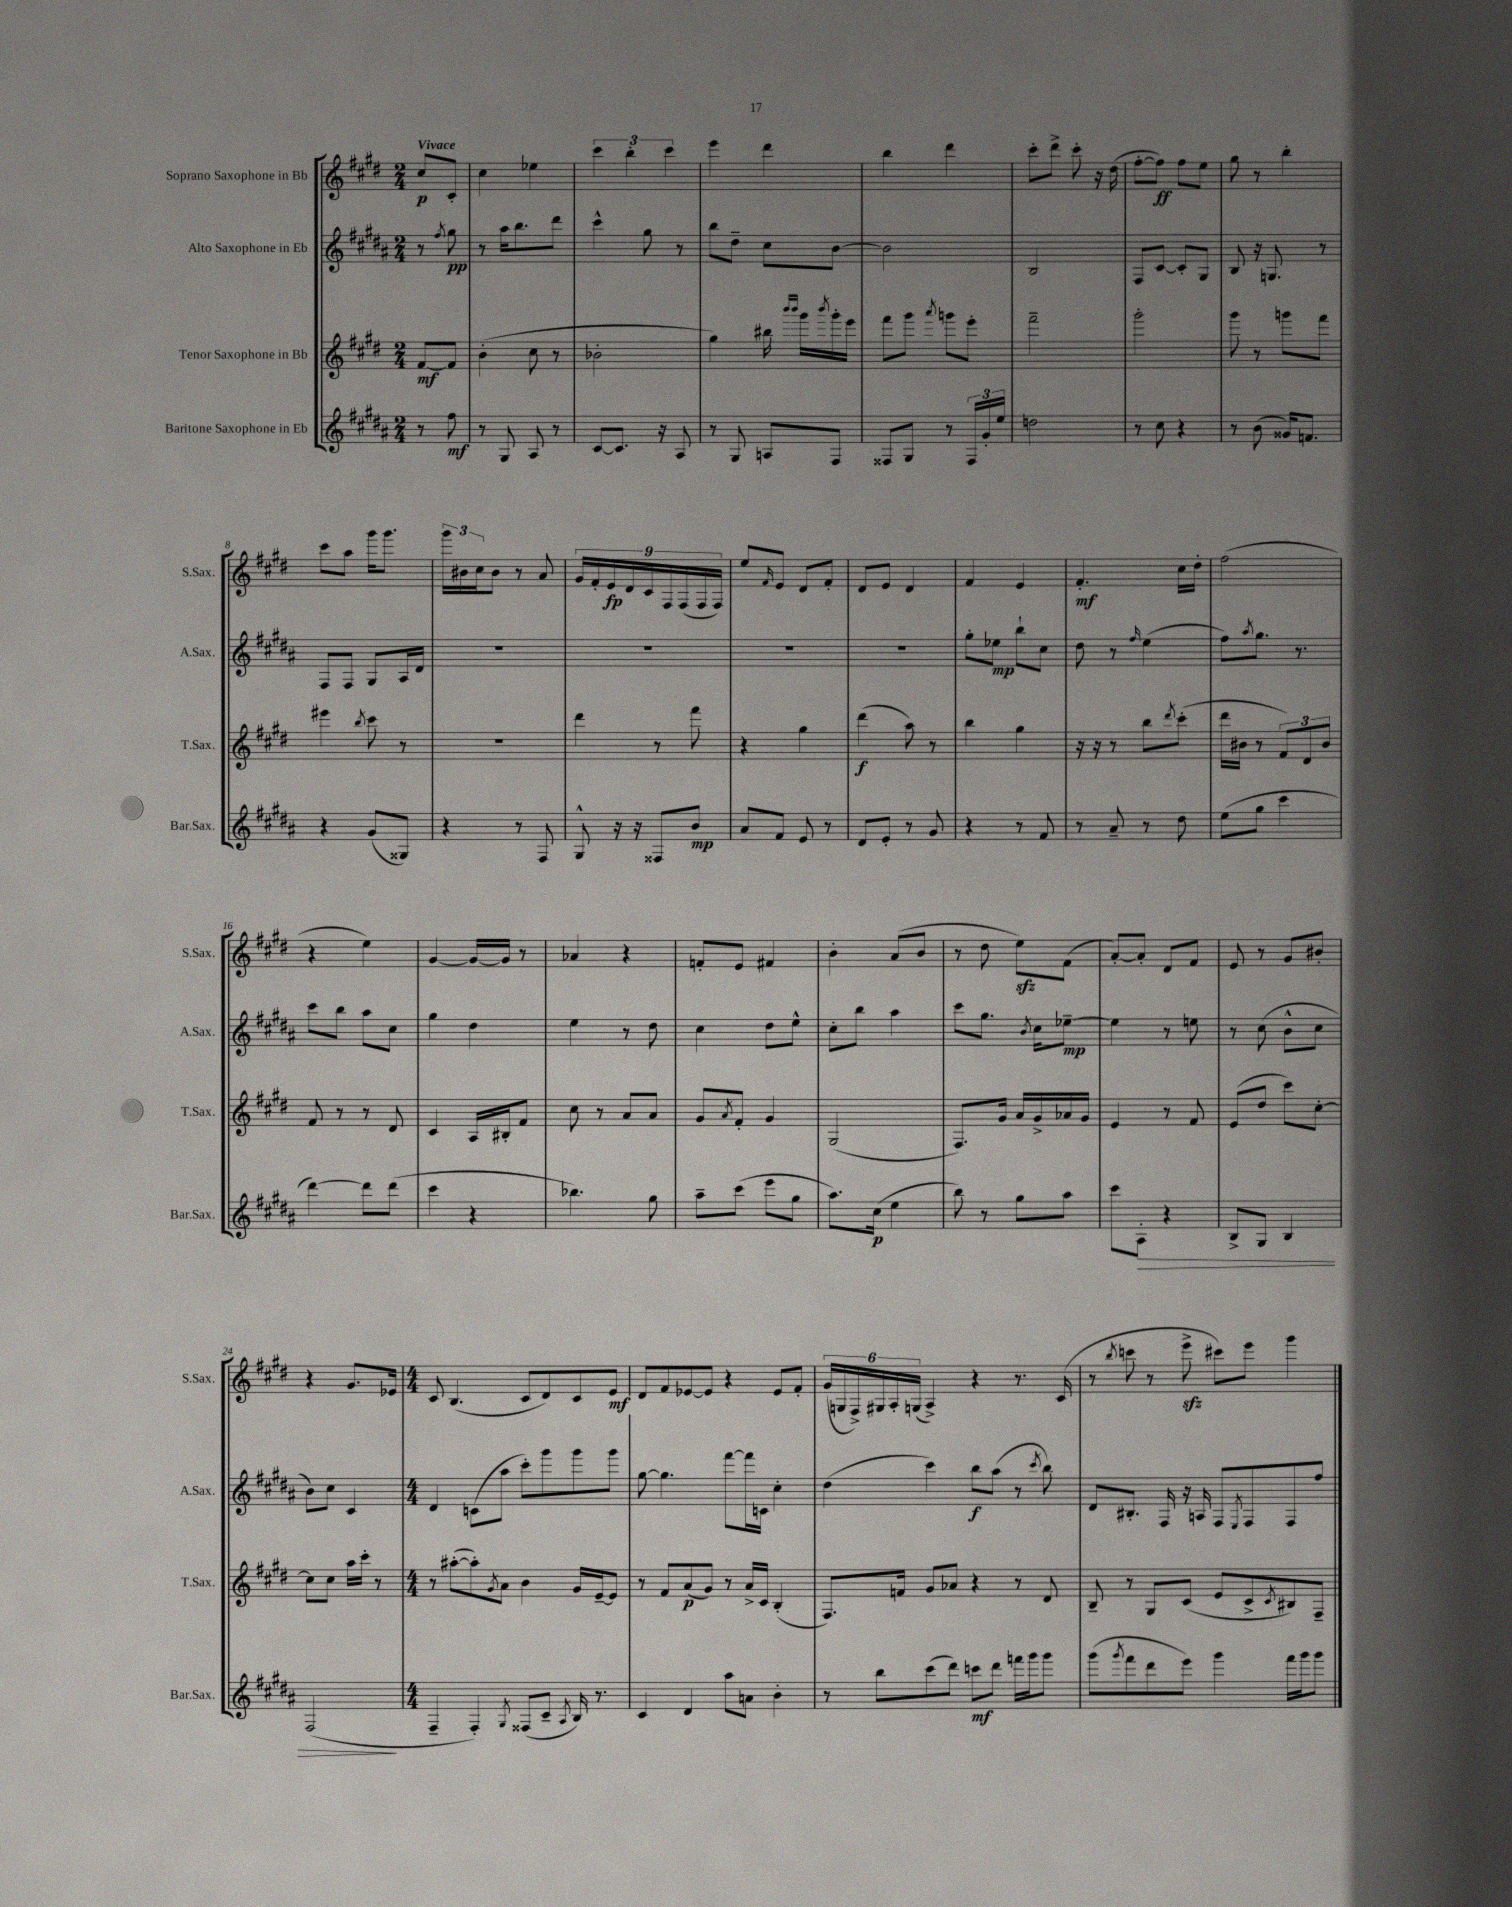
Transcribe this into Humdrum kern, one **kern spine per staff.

**kern	**kern	**kern	**kern
*staff4	*staff3	*staff2	*staff1
*clefG2	*clefG2	*clefG2	*clefG2
*k[f#c#g#d#a#]	*k[f#c#g#d#]	*k[f#c#g#d#a#]	*k[f#c#g#d#]
*M2/4	*M2/4	*M2/4	*M2/4
8r	[8f#	8r	8cc#
.	.	8qff#	.
8ff#	8f#]	8gg#	8c#'
=	=	=	=
8r	(4b'	8r	4cc#
8G#	.	16aa#	.
.	.	8.bb	.
8A#	8cc#	.	4ee-
8r	8r	8ddd#	.
=	=	=	=
[8c#	2b-'	4ccc#^^	6ccc#
8.c#]	.	.	.
.	.	.	6bb'
.	.	8gg#	.
16r	.	.	.
.	.	.	6ccc#
8A#	.	8r	.
=	=	=	=
8r	4gg#)	8bb	4eee
8G#	.	8dd#~	.
8A	16bb#	8cc#	4ddd#
.	16qqbbb	.	.
.	16qqbbb	.	.
.	16ggg#	.	.
.	8qbbb	.	.
8F#	16ggg#'	[8b	.
.	16eee	.	.
=	=	=	=
8F##	8fff#	2b]	4bb
8G#	8ggg#	.	.
.	8qaaa	.	.
8r	8ggg	.	4ddd#
24F##	8eee'	.	.
24g#'	.	.	.
24ee	.	.	.
=	=	=	=
2dd	2fff#~	2B	8ccc#'
.	.	.	8ddd#^
.	.	.	8ccc#'
.	.	.	16r
.	.	.	(16dd#
=	=	=	=
8r	2ggg#'	8F#	[8ff#'
8cc#	.	[8c#	8ff#])
4r	.	8c#']	8ff#
.	.	8G#	8ee
=	=	=	=
8r	8ggg#	8B	8gg#
(8b	8r	16r	8r
.	.	8.G	.
16g##)	8ggg	.	4bb'
8.f	.	.	.
.	8fff#	8r	.
=	=	=	=
4r	4eee#	8F#	8ccc#
.	.	8F#	8aa
.	8qbb	.	.
(8g#	8ccc#	8G#	16ggg#
.	.	.	8.ggg#
8G##)	8r	16A#	.
.	.	16d#	.
=	=	=	=
4r	2r	2r	24ggg#
.	.	.	24b#
.	.	.	24cc#
.	.	.	8b#
8r	.	.	8r
8F#	.	.	8a
=	=	=	=
8G#^^	4ddd#	2r	18g#
.	.	.	18f#'
.	.	.	18e
16r	.	.	.
.	.	.	18d#
16r	.	.	.
.	.	.	18c#
8F##	8r	.	.
.	.	.	18F#
.	.	.	(18F#
8b	8fff#	.	.
.	.	.	18F#
.	.	.	18F#)
=	=	=	=
8a#	4r	2r	8ee
.	.	.	16qqf#
8f#	.	.	8e
8e	4gg#	.	8d#
8r	.	.	8f#'
=	=	=	=
8d#	(4ddd#	2r	8d#
8e'	.	.	8e
8r	8aa)	.	4d#
8g#	8r	.	.
=	=	=	=
4r	4bb	8gg#'	4f#
.	.	8ee-	.
8r	4gg#	8bb`	4e
8f#	.	8cc#	.
=	=	=	=
8r	16r	8dd#	4.f#'
.	16r	.	.
8a#~	8r	8r	.
.	.	16qqff#	.
8r	8bb	(4ee	.
.	8qddd#	.	.
8dd#	(8ccc#'	.	16cc#
.	.	.	16dd#'
=	=	=	=
(8ee	16ddd#	8ff#)	(2ff#
.	16b#	.	.
.	.	8qaa#	.
8gg#	8r	8.gg#	.
4ccc#	12f#)	.	.
.	.	8.r	.
.	12d#	.	.
.	12b#	.	.
=	=	=	=
[4ddd#)	8f#	8ccc#	4r
.	8r	8bb	.
8ddd#]	8r	8aa#	4ee)
(8ddd#	8d#	8cc#	.
=	=	=	=
4ccc#	4c#	4gg#	[4g#
4r	16A	4dd#	16g#_
.	16B#'	.	16g#]
.	8f#	.	8r
=	=	=	=
4.bb-)	8cc#	4ee	4a-
.	8r	.	.
.	8a	8r	4r
8gg#	8a	8dd#	.
=	=	=	=
8aa#~	8g#	4cc#	8f'
.	8qa	.	.
(8ccc#	8f#'	.	8e
8eee	4g#	8dd#	4f#
8gg#	.	8ee^^	.
=	=	=	=
8.aa#)	(2G#	8cc#'	4b'
.	.	8bb	.
(16cc#	.	.	.
4ee	.	4aa#	(8a
.	.	.	8b
=	=	=	=
8bb)	8.F#)	8ccc#	8r
8r	.	8.gg#	8dd#
.	16g#	.	.
8gg#	16a	.	8ee)
.	.	8qb	.
.	16g#^	16cc#	.
8aa#	16a-	[8ee-~	(8f#
.	16g#	.	.
=	=	=	=
8ccc#	4e	4ee-]	[8a')
8A#'	.	.	8a']
4r	8r	8r	8d#
.	8f#	8ee	8f#
=	=	=	=
8B^	(8e	8r	8e
8G#	8dd#	(8cc#	8r
4B	8ccc#)	8b^^	8g#
.	[8cc#'	8cc#	8b#'
=	=	=	=
(2F#	8cc#]	8b)	4r
.	8cc#	8cc#	.
.	16aa	4c#	8.g#
.	16ccc#'	.	.
.	8r	.	.
.	.	.	16e-
=	=	=	=
*M4/4	*M4/4	*M4/4	*M4/4
4F#~	8r	4d#	8c#
.	([8aa#'	.	(4.B
4F#')	8aa#'])	(8c	.
.	8qg#	.	.
.	8a	8aa#	.
8qG#	.	.	.
(8F##	4b	8ccc#')	8c#
8c#~	.	8ggg#	8d#)
8qA#	.	.	.
16B)	16g#	8ggg#	8c#
8.r	[16e~	.	.
.	8e]	8ggg#	8e
=	=	=	=
4c#	8r	[8gg#	8d#
.	8f#	4.gg#]	8f#
4d#	(8a	.	[8e-
.	8g#)	.	8e-]
8aa#	8r	[8fff#	4r
8a	16a^	16fff#]	.
.	16c#	16c	.
4b'	(4B'	4cc#'	8e-
.	.	.	8f#'
=	=	=	=
8r	8.F#)	(4dd#	(24g#
.	.	.	24G
.	.	.	24F#^)
8bb	.	.	24G#
.	.	.	24A'
.	16f	.	.
.	.	.	(24G
(8ccc#	8g#	4ccc#)	4A^)
8ddd#)	8a-	.	.
8ccc	4r	8bb	4r
8ddd#	.	(8aa#	.
16fff	8r	8r	8.r
16ggg#	.	.	.
.	.	8qccc#	.
8ggg#	8d#	8bb)	.
.	.	.	(16c#
=	=	=	=
(8ggg#	8B~	8d#	8r
8qggg#	.	.	8qbb
8fff#	8r	8.B#'	8ccc
8ddd#	8G#	.	8r
.	.	16F#	.
8eee)	(8c#	16r	8eee^
.	.	16A	.
4ggg#	8e	8F#	8ccc#)
.	.	8qE	.
.	8c#^	8F#	8eee
.	8qc#	.	.
16fff#	8B#)	8F#	4ggg#
16ggg#	.	.	.
8ggg#	8F#~	8ff#	.
==	==	==	==
*-	*-	*-	*-
